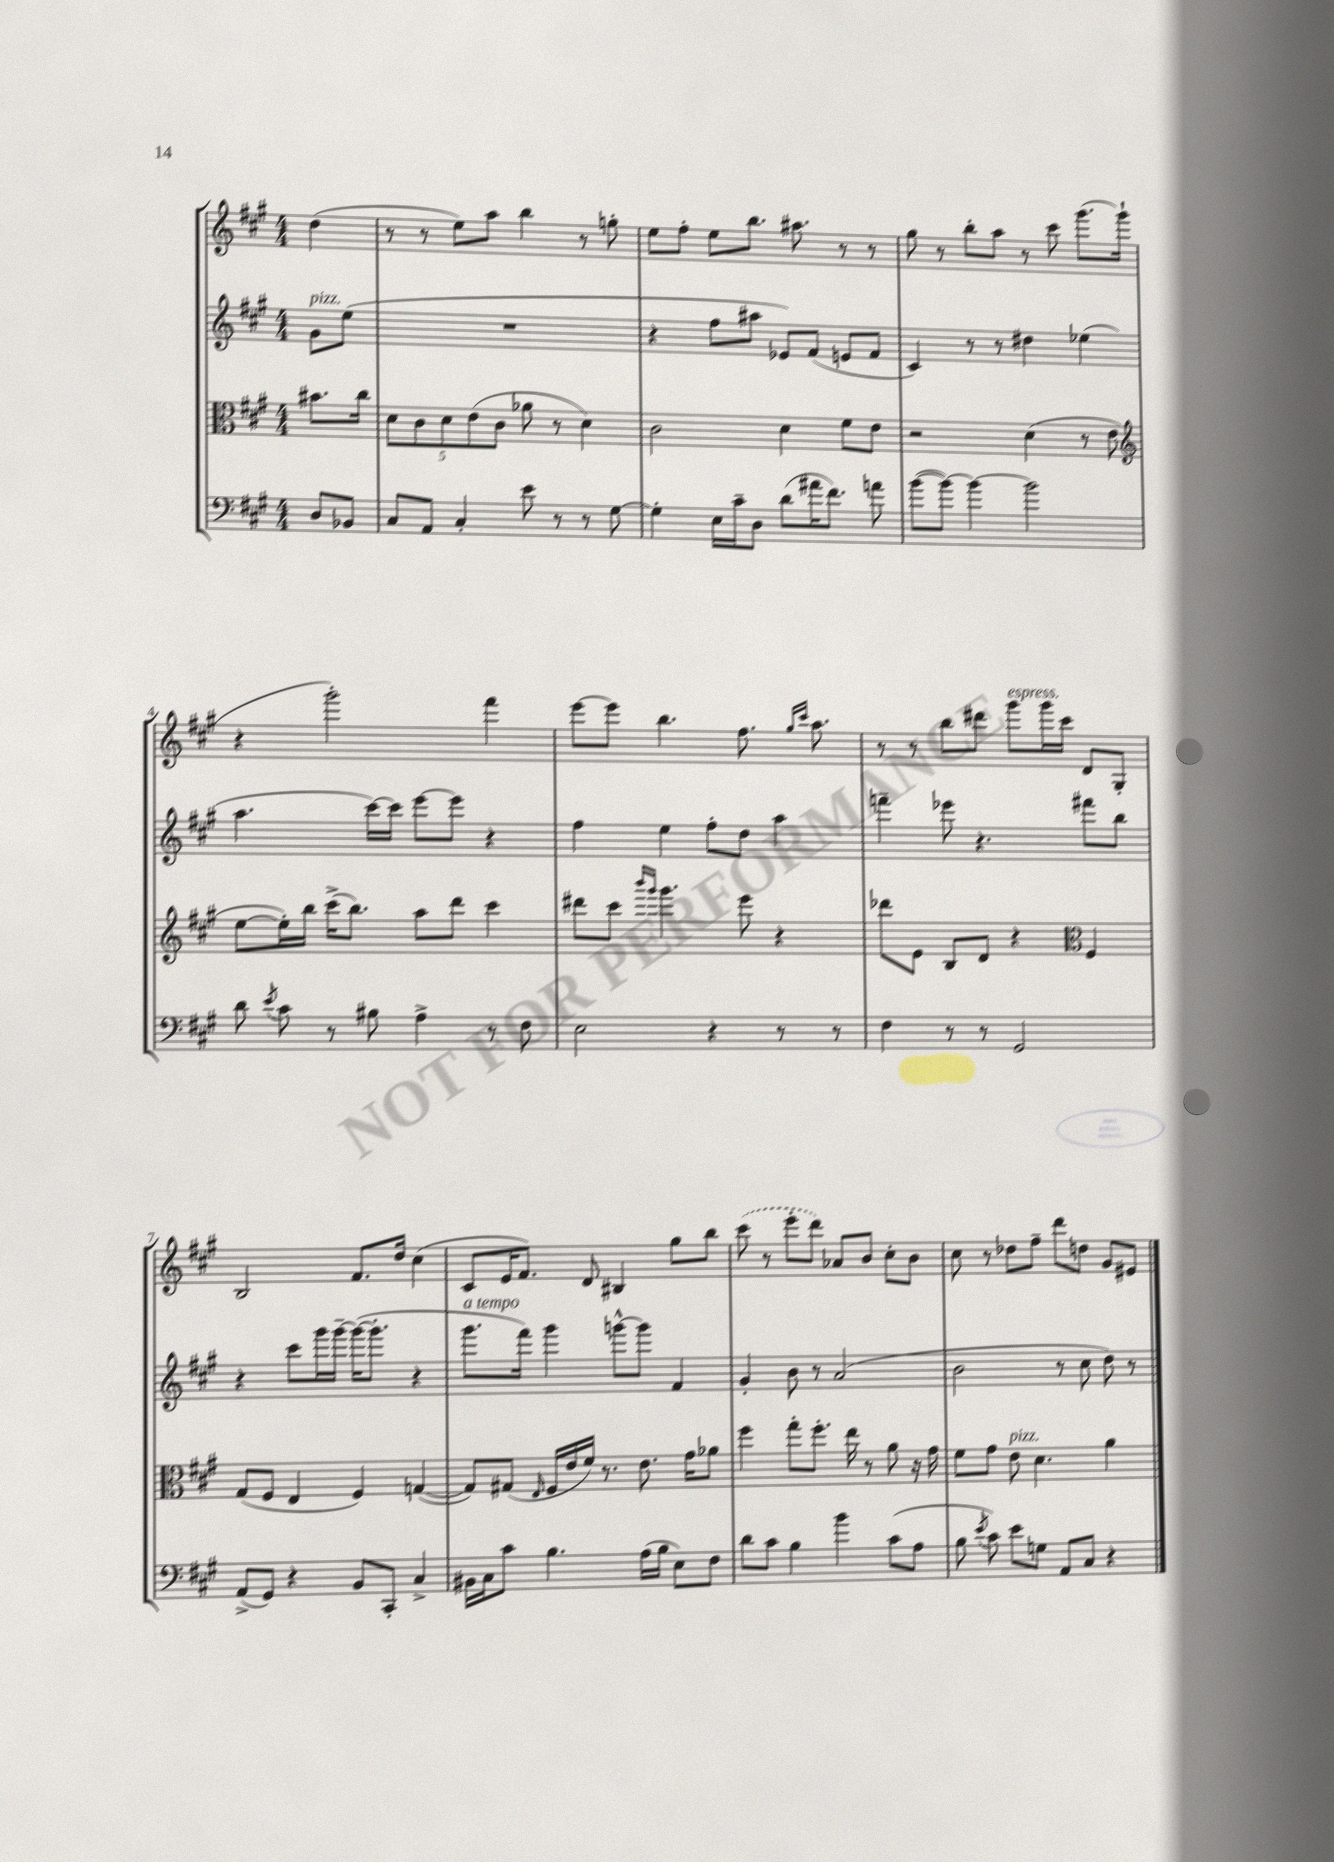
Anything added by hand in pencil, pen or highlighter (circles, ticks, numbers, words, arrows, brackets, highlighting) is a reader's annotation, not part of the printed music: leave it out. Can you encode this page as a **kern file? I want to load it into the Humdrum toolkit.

**kern	**kern	**kern	**kern
*part4	*part3	*part2	*part1
*staff4	*staff3	*staff2	*staff1
*clefF4	*clefC3	*clefG2	*clefG2
*k[f#c#g#]	*k[f#c#g#]	*k[f#c#g#]	*k[f#c#g#]
*M4/4	*M4/4	*M4/4	*M4/4
=	=	=	=
!	!	!LO:TX:a:i:t=pizz.	!
8D/L	8.b#X\L	8g#\L	(4dd\
8BB-X/J	.	(8ee\J	.
.	16cc#\Jk	.	.
=1	=1	=1	=1
8C#/L	10d\L	1r	8r
.	10c#\	.	.
8AA/J	.	.	8r
.	10d\	.	.
4C#'/	.	.	8ee\L)
.	(10e\	.	.
.	.	.	8aa\J
.	10c#\J	.	.
8e\	8a-X\	.	4bb\
8r	8r	.	.
8r	4d\)	.	8r
[8G#\	.	.	8ggn'\
=2	=2	=2	=2
4G#'\]	2c#\	4r	8ee\L
.	.	.	8ff#'\J
16E\LL	.	8ff#\L	8ee\L
16c#~\J	.	.	.
8D\J	.	8aa#X\J	8.bb\J
(8d\L	4d\	8e-X/L)	.
.	.	.	8.aa#X\
16a#X\K	.	(8f#/J	.
8.f#\J)	.	.	.
.	8f#\L	8en/L	8r
8an\	8e\J	8f#/J	8r
=3	=3	=3	=3
([8b\L	2r	4c#/)	8gg#\
8b\J_)	.	.	8r
4b\_	.	8r	8bb'\L
.	.	8r	8aa\J
2b\]	(4d\	4dd#X\	8r
.	.	.	8ccc#\
.	8r	(4ee-X\	(8.ggg#\L
.	8e\	.	.
.	.	.	16ggg#`\Jk
!!LO:LB:g=z
=4	=4	=4	=4
*	*clefG2	*	*
8d\	[8ee\L	4.aa\	4r
8qe/	.	.	.
8c#\	16ee'\L])	.	.
.	16bb\JJ	.	.
8r	(16ccc#^\KL	.	2ggg#'\)
.	8.bb\J)	.	.
8B#X\	.	[16ccc#\LL)	.
.	.	16ccc#\JJ]	.
4A^\	8aa\L	[8eee\L	.
.	8ddd\J	8eee\J]	.
8r	4ccc#\	4r	4fff#\
8F#\	.	.	.
=5	=5	=5	=5
2E\	8ddd#X\L	4ff#\	[8eee\L
.	8ccc#\J	.	8eee\J]
.	16qqbbb/LL	.	.
.	16qqggg#/JJ	.	.
.	4.ggg#\	4ee\	4.bb\
4r	.	8ff#'\L	.
.	8eee\	8dd\J	8.ff#\
8r	4r	4aa\	.
.	.	.	16qqgg#/LL
.	.	.	16qqccc#/JJ
.	.	.	8.aa\
8r	.	.	.
=6	=6	=6	=6
4F#\	8ddd-X\L	4fffn~\	8r
.	8e\J	.	8r
8r	8B/L	8eee-X\	8bb\L
8r	8d/J	4.r	8ddd#X\J
!	!	!	!LO:TX:a:i:t=espress.
2GG#/	4r	.	8ggg#\L
.	.	.	16ggg#\L
.	.	.	16ccc#\JJ
*	*clefC3	*	*
.	4F#/	8fff#X\L	8d/L
.	.	8bb\J	8G#'/J
!!LO:LB:g=z
=7	=7	=7	=7
(8AA^/L	(8G#/L	4r	2B/
8GG#/J)	8F#/J	.	.
4r	4E/	8ccc#\L	.
.	.	16ggg#\L	.
.	.	[16ggg#~\JJ	.
8BB/L	4F#/)	(16ggg#\KL_	8.f#/L
.	.	8.ggg#'\J]	.
8CC#'/J	.	.	.
.	.	.	16dd/Jk
4C#^/	([4Gn/	4r	(4cc#\
=8	=8	=8	=8
!	!	!LO:TX:a:i:t=a tempo	!
16BB#X\LL	8G/L])	8.ggg#\L	8c#/L
16C#\J	.	.	.
8c#\J	(8G#X/J	.	16e/K
.	.	16fff#\Jk)	8.f#/J)
.	16qqE/	.	.
4.B\	16F#/LL	4ggg#\	.
.	16e/	.	.
.	16f#/JJ)	.	8d/
.	8.r	.	.
.	.	[8gggn^^\L	4B#X/
(16A\LL	8.e\	8ggg\J]	.
16B\JJ	.	.	.
8E\L)	.	4f#/	8gg#\L
.	16g#\KL	.	.
8F#\J	8a-X\J	.	8bb\J
=9	=9	=9	=9
8d\L	4ff#\	4g#'/	(8ccc#\
8c#\J	.	.	8r
4B\	8gg#'\L	8b\	8eee'\L
.	8.ff#'\J	8r	8ddd\J)
4b\	.	(2a/	8a-X/L
.	16ee\	.	.
.	8r	.	8b/J
(8c#\L	8a\	.	8cc#'\L
8A\J	16r	.	8b\J
.	16g#\	.	.
=10	=10	=10	=10
8B\	8f#\L	2b\	8cc#\
8qe/	.	.	.
8c#\)	8g#\J	.	8r
!	!LO:TX:a:i:t=pizz.	!	!
8e\L	8e\	.	8dd-X\L
8Gn\J	4.d\	.	8ff#~\J
8AA/L	.	8r	8ddd\L
8C#/J	.	8cc#\	8ddn\J
4r	4a\	8dd\)	8g#/L
.	.	8r	8e#X/J
==	==	==	==
*-	*-	*-	*-
